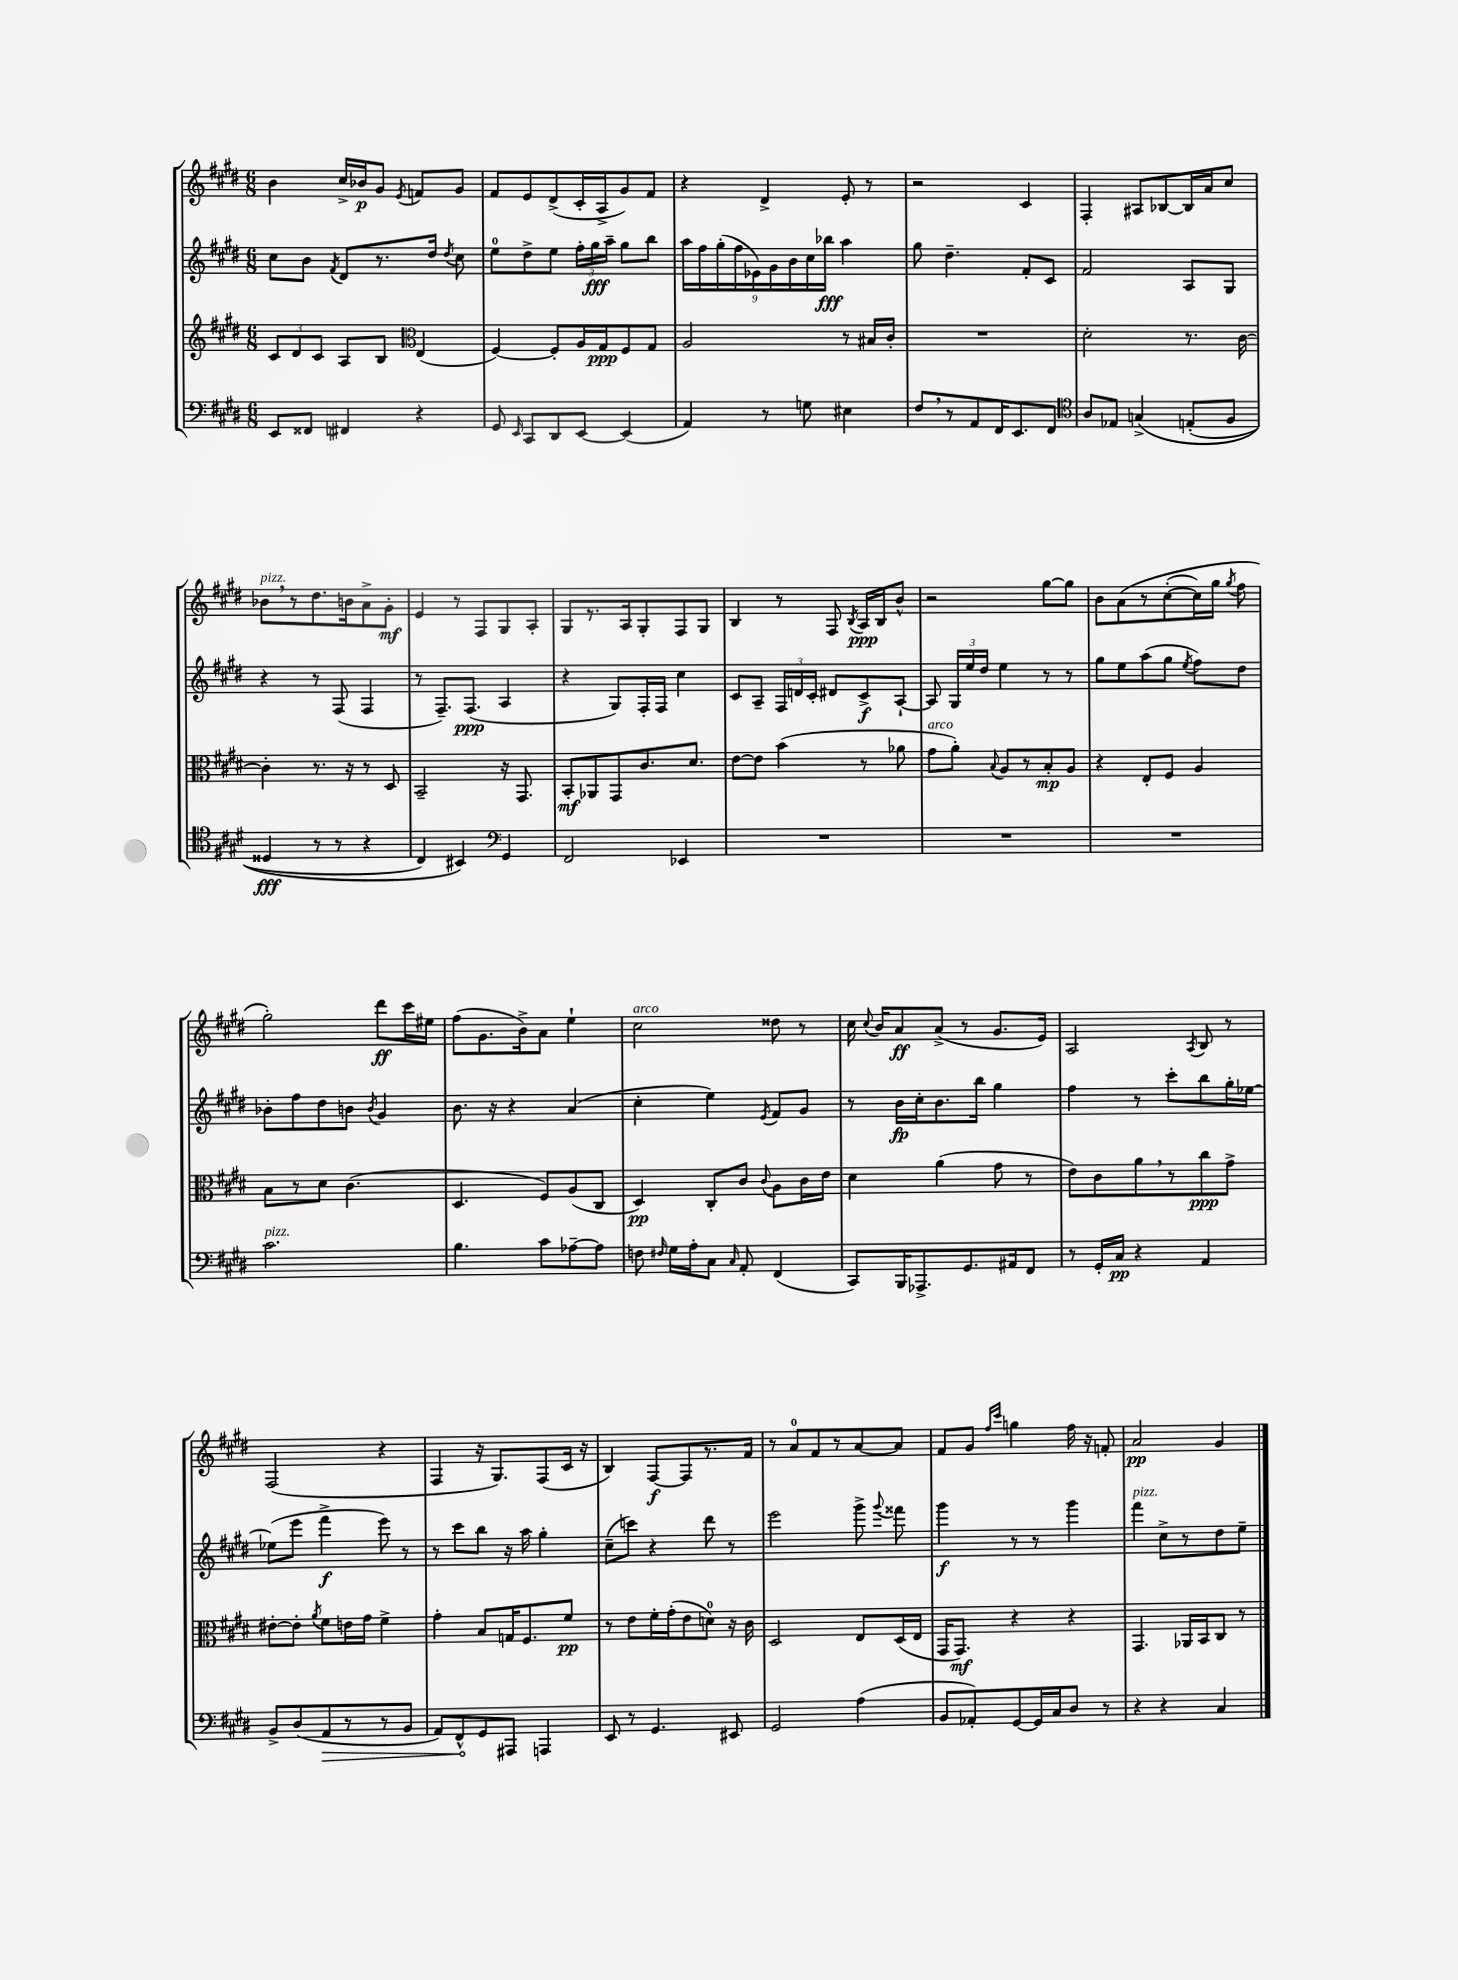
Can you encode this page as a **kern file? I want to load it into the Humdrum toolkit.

**kern	**kern	**kern	**kern
*staff4	*staff3	*staff2	*staff1
*clefF4	*clefG2	*clefG2	*clefG2
*k[f#c#g#d#]	*k[f#c#g#d#]	*k[f#c#g#d#]	*k[f#c#g#d#]
*M6/8	*M6/8	*M6/8	*M6/8
8EE	12c#	8cc#	4b
.	12d#	.	.
8FF##	.	8b	.
.	12c#	.	.
.	.	8qf#	.
4FF#	8A	8d#	16cc#^
.	.	.	16b-
.	8B	8.r	8g#
*	*clefC3	*	*
.	.	.	8qe
4r	(4E	.	8f
.	.	16dd#	.
.	.	8qdd#	.
.	.	8cc#	8g#
=	=	=	=
8GG#	[4F#)	8ee	8f#
16qqEE	.	.	.
8CC#	.	8dd#^	8e
8DD#	8F#']	8ee	(8d#^
[8EE	16A	24ff#'	16c#'
.	.	24gg#	.
.	16G#	.	16A^
.	.	24aa~	.
(4EE]	8F#	8gg#	8g#)
.	8G#	8bb	8f#
=	=	=	=
4AA)	2A	18aa	4r
.	.	18ff#	.
.	.	(18gg#'	.
.	.	18ff#	.
.	.	18e-)	.
8r	.	.	4d#^
.	.	18g#	.
.	.	18b	.
8G	.	.	.
.	.	18cc#	.
.	.	18bb-	.
4E#	8r	4aa	8e'
.	16B#	.	8r
.	16c#'	.	.
=	=	=	=
8F#	2.r	8gg#	2r
8r	.	4.dd#~	.
8AA	.	.	.
16FF#	.	.	.
8.EE	.	.	.
.	.	8f#'	4c#
8FF#	.	8c#	.
=	=	=	=
*clefC4	*	*	*
8A	2d#'	2f#	4F#'
8E-	.	.	.
&(4G^	.	.	8A#
.	.	.	[8B-
(8E'	8.r	8A	16B-]
.	.	.	16a
8F#	.	8G#	8cc#
.	[16c#	.	.
=	=	=	=
4D##	4c#']	4r	8b-
.	.	.	8r
8r	8.r	8r	8.dd#
8r	.	(8F#	.
.	16r	.	16b
4r	8r	4F#	8a^
.	8D#	.	8g#'
=	=	=	=
4C#)	2BB~	8r	4e
.	.	8.F#~)	.
4BB#&)	.	.	8r
.	.	(8.F#	.
.	.	.	8F#
*clefF4	*	*	*
4GG#	16r	4A	8G#
.	8.GG#	.	.
.	.	.	8A'
=	=	=	=
2FF#	8BB'	4r	8G#
.	8AA-	.	8.r
.	8GG#	8G#)	.
.	.	.	16A
.	8.c#	16F#'	8G#'
.	.	16F#	.
4EE-	.	4cc#	8F#
.	8.d#	.	.
.	.	.	8G#
=	=	=	=
2.r	[8e	8c#	4B
.	8e]	8A~	.
.	(4b	24F#	8r
.	.	24d	.
.	.	24c#'	.
.	.	8d#	8F#
.	.	.	8qB
.	8r	8c#^	16A
.	.	.	16B
.	8a-	[8A`	8b^^
=	=	=	=
2.r	8g#	8A]	2r
.	8a')	24G#	.
.	.	24ee	.
.	.	24dd#	.
.	8qqB	.	.
.	8A	4ee	.
.	8r	.	.
.	8B'	8r	[8gg#
.	8A	8r	8gg#]
=	=	=	=
2.r	4r	8gg#	8b
.	.	8ee	&(8a
.	8E'	(8aa	8r
.	8F#	8gg#	([8cc#'
.	.	8qee	.
.	4A	8ff#)	16cc#])
.	.	.	16gg#
.	.	.	8qgg#
.	.	8dd#	8ff#
=	=	=	=
2.c#	8B	8b-'	2gg#'&)
.	8r	8ff#	.
.	8d#	8dd#	.
.	(4.c#	8b	.
.	.	8qb	.
.	.	4g#	8ddd#
.	.	.	16ccc#
.	.	.	16ee#
=	=	=	=
4.B	4.D#	8.b	(8ff#
.	.	.	8.g#
.	.	16r	.
.	.	4r	.
.	.	.	16b^)
8c#	8F#)	.	8a
[8A-~	(8A	(4a	4ee`
8A-]	8C#	.	.
=	=	=	=
8F	4D#)	4cc#'	2cc#
16qqF#	.	.	.
16G#	.	.	.
16A'	.	.	.
8C#	8C#'	4ee)	.
16qqC#	.	.	.
8AA'	8c#	.	.
.	8qqc#	8qe	.
(4FF#	8A	8f#	8dd##
.	16c#	8g#	8r
.	16e	.	.
=	=	=	=
8CC#)	4d#	8r	16cc#
.	.	.	8qqcc#
.	.	.	16b
16BBB	.	16b	8a
8.AAA-^	.	16cc#'	.
.	(4a	8.b	(8a^
8.GG#	.	.	8r
.	.	16bb	.
.	8g#	4gg#	8.g#
16AA#	.	.	.
8FF#	8r	.	.
.	.	.	16e)
=	=	=	=
8r	8e)	4ff#	2A
16GG#'	8c#	.	.
16C#	.	.	.
4r	8a	8r	.
.	8r	8ccc#'	.
.	.	.	8qA
4AA	8cc#	8bb	8B
.	8g#^	16gg#'	8r
.	.	[16ee-	.
=	=	=	=
8BB^	[8e#'	(8ee-]	(2F#
(8D#	8e#']	8eee	.
.	8qa	.	.
8AA	8f#	4fff#^	.
8r	16e	.	.
.	16g#	.	.
8r	4f#^	8eee)	4r
8BB	.	8r	.
=	=	=	=
8AA)	4g#'	8r	4F#
8FF#^^	.	8ccc#	.
8GG#	8B	8bb	16r
.	.	.	8.G#)
8AAA#	16G	16r	.
.	8.F#	16aa	.
4AAA	.	4gg#'	(8F#
.	8f#	.	16c#
.	.	.	16r
=	=	=	=
8EE	8r	(8cc#~	4B)
8r	8e	8ccc)	.
4.GG#	16f#'	4r	[8F#
.	(16g#'	.	.
.	8e	.	8F#]
.	8d)	8ddd#	8.r
8EE#	16r	8r	.
.	16c#	.	16f#
=	=	=	=
2GG#	2D#	2eee	8r
.	.	.	8a
.	.	.	8f#
.	.	.	8r
(4A	8E	8ggg#^	[8a
.	.	8qqggg#	.
.	(16D#	8fff##	8a]
.	16E	.	.
=	=	=	=
8BB	16GG#	4ggg#	8f#
.	8.GG#)	.	.
8AA-')	.	.	8g#
.	.	.	16qqff#
.	.	.	16qqccc#
[8GG#	4r	8r	4gg
16GG#]	.	8r	.
16C#	.	.	.
8D#	4r	4ggg#	16ff#
.	.	.	16r
8r	.	.	8f'
=	=	=	=
4r	4.GG#	4fff#	2a
4r	.	8cc#^	.
.	16AA-	8r	.
.	16BB	.	.
4C#	8C#	8dd#	4g#
.	8r	8ee~	.
==	==	==	==
*-	*-	*-	*-
